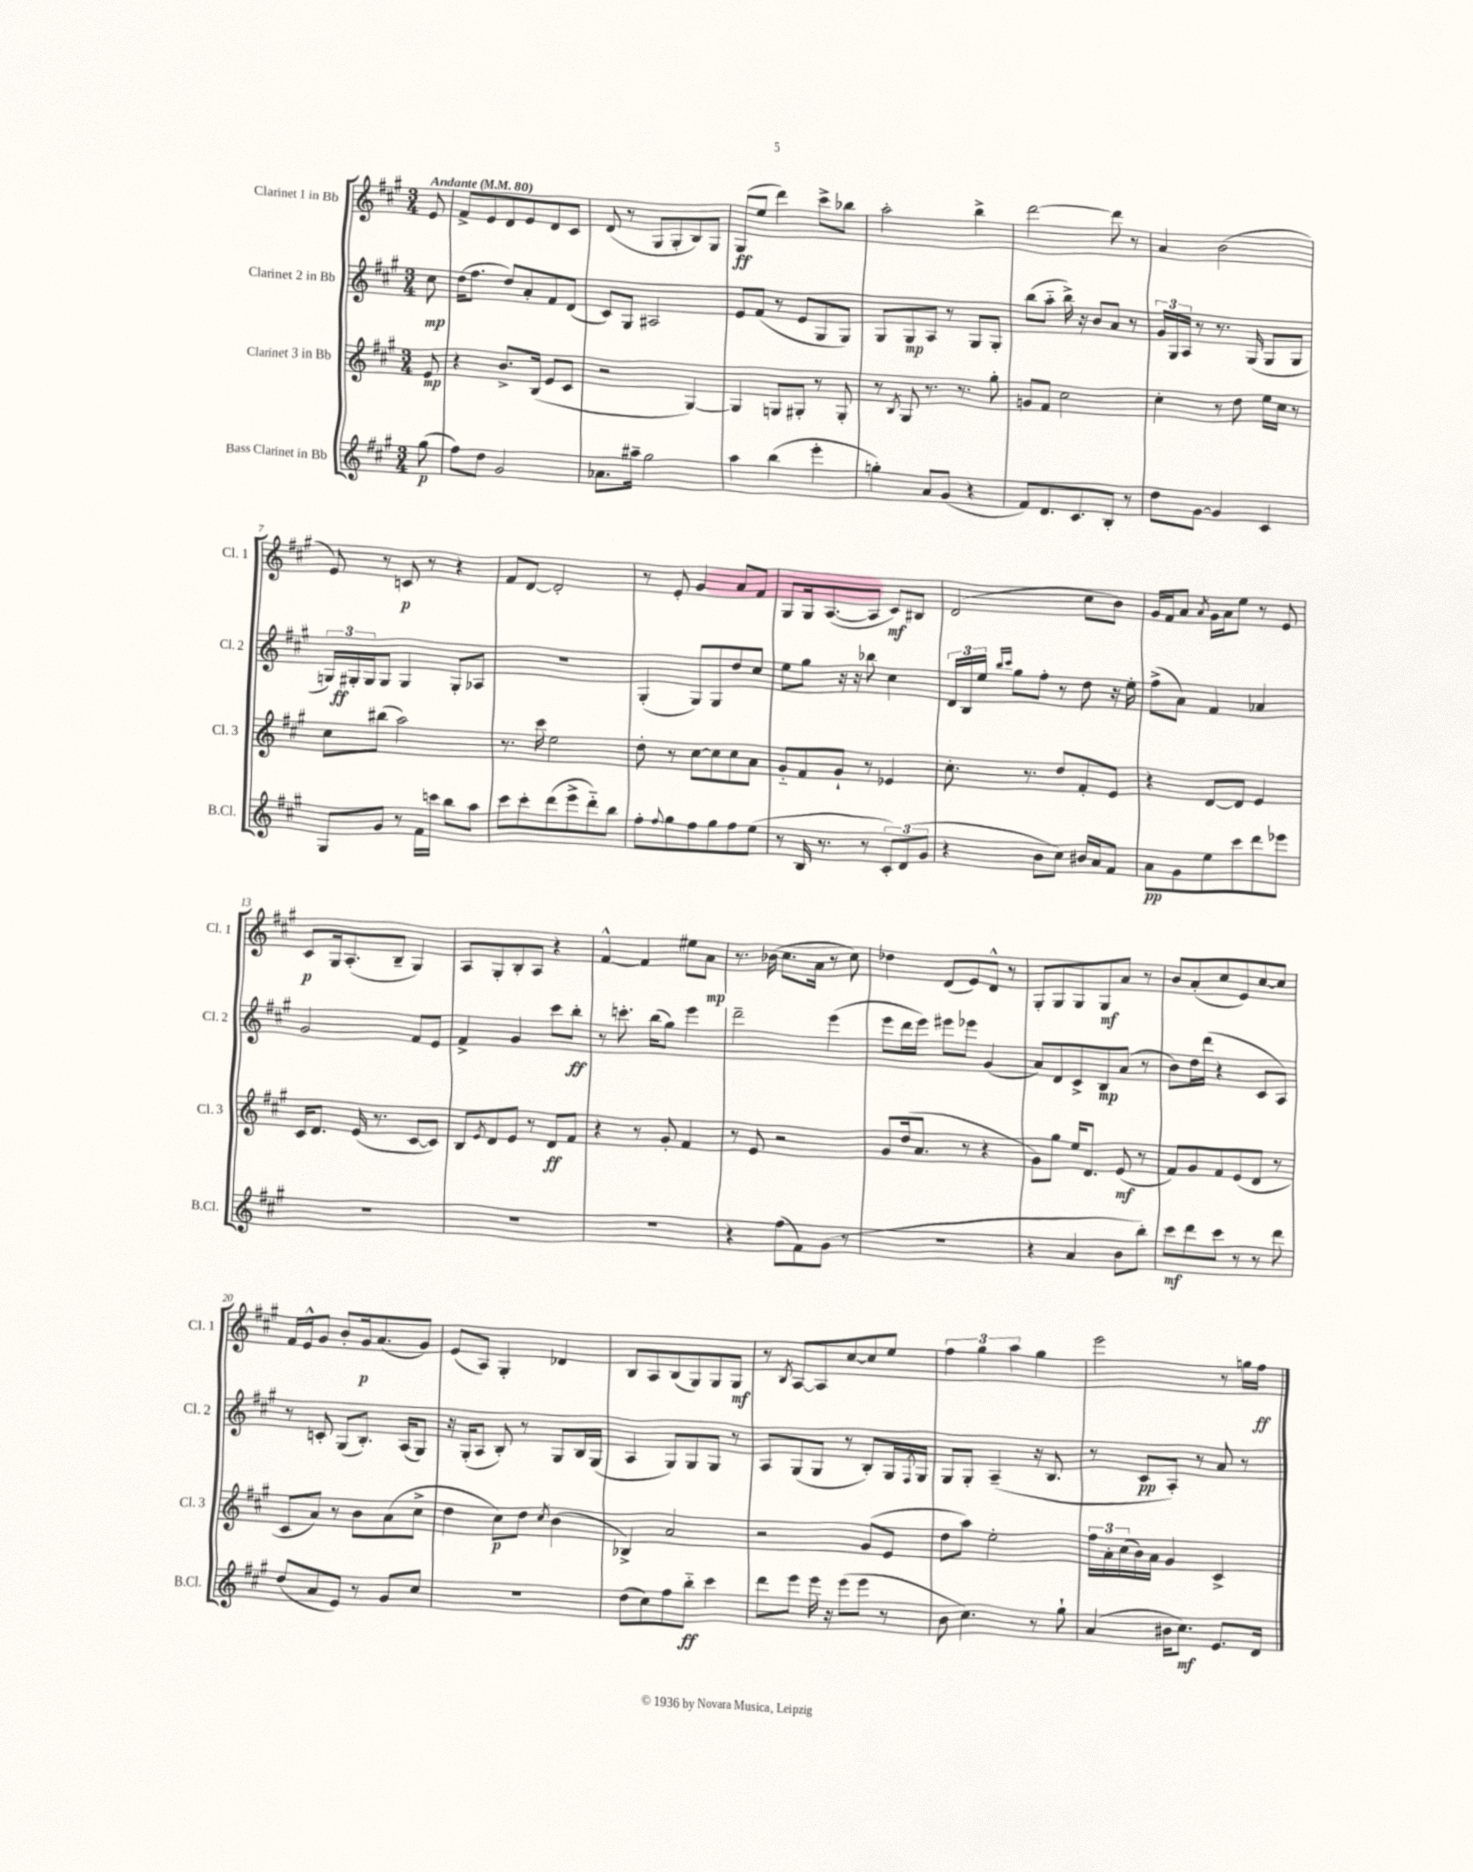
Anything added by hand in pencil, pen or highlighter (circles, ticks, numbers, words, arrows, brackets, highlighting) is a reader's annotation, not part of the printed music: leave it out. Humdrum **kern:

**kern	**dynam	**kern	**dynam	**kern	**dynam	**kern	**dynam
*part4	*part4	*part3	*part3	*part2	*part2	*part1	*part1
*staff4	*staff4	*staff3	*staff3	*staff2	*staff2	*staff1	*staff1
*I"Bass Clarinet in Bb	*	*I"Clarinet 3 in Bb	*	*I"Clarinet 2 in Bb	*	*I"Clarinet 1 in Bb	*
*I'B.Cl.	*	*I'Cl. 3	*	*I'Cl. 2	*	*I'Cl. 1	*
*clefG2	*	*clefG2	*	*clefG2	*	*clefG2	*
*k[f#c#g#]	*	*k[f#c#g#]	*	*k[f#c#g#]	*	*k[f#c#g#]	*
*M3/4	*	*M3/4	*	*M3/4	*	*M3/4	*
*MM80	*	*MM80	*	*MM80	*	*MM80	*
=	=	=	=	=	=	=	=
!	!	!	!	!	!	!LO:TX:a:B:t=Andante	!
(8gg#\	p	8e/	mp	8cc#\	mp	8e/	.
=1	=1	=1	=1	=1	=1	=1	=1
8ff#\L)	.	4r	.	(16dd\KL	.	8f#^/L	.
.	.	.	.	8.ff#\J	.	.	.
8dd\J	.	.	.	.	.	8e/	.
2g#/	.	8.b^/L	.	8dd/L)	.	8d/	.
.	.	.	.	8a'/	.	8e/	.
.	.	(16B/Jk	.	.	.	.	.
.	.	8e/L	.	8f#/	.	8d/	.
.	.	8c#/J	.	(8d/J	.	8c#/J	.
=2	=2	=2	=2	=2	=2	=2	=2
8.a-X\L	.	2r	.	8c#/L)	.	(8d/	.
.	.	.	.	8G#/J	.	8r	.
16aa#X~\Jk	.	.	.	.	.	.	.
2gg#\	.	.	.	2A#X/	.	8G#/L	.
.	.	.	.	.	.	8G#'/	.
.	.	[4G#/)	.	.	.	8B/)	.
.	.	.	.	.	.	8G#/J	.
=3	=3	=3	=3	=3	=3	=3	=3
4aa\	.	4G#/]	.	8e/L	.	(8G#/L	ff
.	.	.	.	(8f#/J	.	8ee/J	.
(4bb\	.	8Gn/L	.	8r	.	4ddd\)	.
.	.	8G#X'/J	.	8e/L	.	.	.
4eee'\	.	8r	.	8G#/	.	8ccc#^\L	.
.	.	8G#'/	.	8G#/J)	.	8bb-X\J	.
=4	=4	=4	=4	=4	=4	=4	=4
4ggn'\)	.	8r	.	8G#/L	.	2aa'\	.
.	.	8qB/	.	.	.	.	.
.	.	8G#/	.	8G#/	mp	.	.
8a/L	.	8.r	.	8A/J	.	.	.
(8g#/J	.	.	.	8r	.	.	.
.	.	8.r	.	.	.	.	.
4r	.	.	.	8G#/L	.	4bb^\	.
.	.	8gg#'\	.	8G#'/J	.	.	.
=5	=5	=5	=5	=5	=5	=5	=5
8f#/L)	.	8gn/L	.	(8bb\L	.	[2ddd\	.
8.d/	.	8f#/J	.	8aa\J	.	.	.
.	.	2cc#\	.	16bb^\)	.	.	.
8.c#/	.	.	.	16r	.	.	.
.	.	.	.	8b/L	.	.	.
8B'/J	.	.	.	8a/J	.	8ddd\]	.
8r	.	.	.	8r	.	8r	.
=6	=6	=6	=6	=6	=6	=6	=6
8dd\L	.	4cc#'\	.	24g#/LL	.	4a/	.
.	.	.	.	24G#/	.	.	.
.	.	.	.	24A/JJ	.	.	.
[8g#\J	.	.	.	8r	.	.	.
4g#/]	.	8r	.	8.r	.	(2b\	.
.	.	8dd\	.	.	.	.	.
.	.	.	.	(16G#/	.	.	.
4c#/	.	16ee\LL	.	8G#/L	.	.	.
.	.	16cc#\JJ	.	.	.	.	.
.	.	8r	.	8G#/J	.	.	.
!!LO:LB:g=z
=7	=7	=7	=7	=7	=7	=7	=7
8G#/L	.	8cc#\L	.	24Gn/LL)	.	8e/)	.
.	.	.	.	24G#X'/	ff	.	.
.	.	.	.	24G#/J	.	.	.
8g#/J	.	(8bb#X\J	.	8G#/J	.	8r	.
8r	.	2aa\)	.	4G#/	.	8cn/	p
16f#\LL	.	.	.	.	.	8r	.
16cccn\JJ	.	.	.	.	.	.	.
8bb\L	.	.	.	8G#'/L	.	4r	.
8aa\J	.	.	.	8A-X/J	.	.	.
=8	=8	=8	=8	=8	=8	=8	=8
8ccc#\L	.	8.r	.	2.r	.	8f#/L	.
8ccc#'\	.	.	.	.	.	[8d/J	.
.	.	16ccc#\	.	.	.	.	.
(8ddd\	.	2ee\	.	.	.	2d'/]	.
8eee^\	.	.	.	.	.	.	.
8ddd\)	.	.	.	.	.	.	.
8bb\J	.	.	.	.	.	.	.
=9	=9	=9	=9	=9	=9	=9	=9
8ff#'\L	.	8dd'\	.	(4G#'/	.	8r	.
8qqff#/	.	.	.	.	.	.	.
8gg#\	.	8r	.	.	.	8e'/	.
8ff#\	.	[8cc#\L	.	8G#/L)	.	4g#/	.
8gg#\	.	8cc#\]	.	8G#/	.	.	.
8ff#\	.	8cc#\	.	8dd/	.	8a/L	.
(8ee\J	.	8a\J	.	8cc#/J	.	8f#/J	.
=10	=10	=10	=10	=10	=10	=10	=10
8r	.	8g#/L	.	8ee\L	.	8G#/L	.
16B/	.	8f#/	.	8gg#\J	.	16G#/k	.
8.r	.	.	.	.	.	([8.A/	.
.	.	8g#`/J	.	16r	.	.	.
.	.	.	.	16r	.	.	.
8r	.	8r	.	8bb-X\	.	8A/J]	.
12c#'/L)	.	4e-X/	.	4cc#\	.	8c#/L)	mf
(12d/	.	.	.	.	.	.	.
.	.	.	.	.	.	8B#X/J	.
12g#/J	.	.	.	.	.	.	.
=11	=11	=11	=11	=11	=11	=11	=11
4r	.	8.cc#'\	.	24d/LL	.	(2d/	.
.	.	.	.	24B/	.	.	.
.	.	.	.	24ee/JJ	.	.	.
.	.	.	.	16qqbb/LL	.	.	.
.	.	.	.	16qqccc#/JJ	.	.	.
.	.	.	.	8gg#\L	.	.	.
.	.	8.r	.	.	.	.	.
8b\L	.	.	.	8ff#'\J	.	.	.
8cc#\J)	.	8dd/L	.	8r	.	.	.
16b#X/LL	.	8f#'/	.	8dd\	.	8cc#\L	.
16a/J	.	.	.	.	.	.	.
8f#/J	.	8e/J	.	16r	.	8b\J)	.
.	.	.	.	16ee'\	.	.	.
=12	=12	=12	=12	=12	=12	=12	=12
8a\L	pp	4r	.	(8ff#^\L	.	16g#/LL	.
.	.	.	.	.	.	16f#/J	.
8g#\	.	.	.	8a\J)	.	8a/J	.
.	.	.	.	.	.	8qa/	.
8ee\	.	[8d/L	.	4f#/	.	16g#\LL	.
.	.	.	.	.	.	16a\J	.
8ccc#\	.	8d/J]	.	.	.	8ee\J	.
8ddd\	.	4e/	.	4a-X/	.	8r	.
8eee-X\J	.	.	.	.	.	8e/	.
!!LO:LB:g=z
=13	=13	=13	=13	=13	=13	=13	=13
2.r	.	16c#/KL	.	2g#/	.	8c#/L	p
.	.	8.d/J	.	.	.	.	.
.	.	.	.	.	.	16G#/k	.
.	.	.	.	.	.	(8.A'/	.
.	.	(16e/	.	.	.	.	.
.	.	8.r	.	.	.	.	.
.	.	.	.	.	.	8B~/J	.
.	.	[8c#/L	.	8f#/L	.	4G#/)	.
.	.	8c#/J])	.	8e/J	.	.	.
=14	=14	=14	=14	=14	=14	=14	=14
2.r	.	8B/L	.	4f#^/	.	8A/L	.
.	.	8qe/	.	.	.	.	.
.	.	8d/	.	.	.	8G#'/	.
.	.	8e/J	.	4g#/	.	8B'/	.
.	.	8r	.	.	.	8A/J	.
.	.	8d/L	ff	8ccc#\L	.	4r	.
.	.	8f#/J	.	8bb'\J	ff	.	.
=15	=15	=15	=15	=15	=15	=15	=15
2.r	.	4r	.	8r	.	[4f#^^/	.
.	.	.	.	8.cccn'\	.	.	.
.	.	8r	.	.	.	4f#/]	.
.	.	.	.	(16bb\KL	.	.	.
.	.	8g#'/	.	8gg#\J)	.	.	.
.	.	4f#/	.	4eee\	.	8ee#X\L	.
.	.	.	.	.	.	8a\J	mp
=16	=16	=16	=16	=16	=16	=16	=16
4r	.	8r	.	2ddd~\	.	8.r	.
.	.	8e/	.	.	.	.	.
.	.	.	.	.	.	(16b-X\	.
(8ff#\L	.	2r	.	.	.	8.cc#\L	.
8f#\)	.	.	.	.	.	.	.
.	.	.	.	.	.	16a\Jk	.
(8g#\J	.	.	.	(4eee\	.	8r	.
8r	.	.	.	.	.	8cc#\)	.
=17	=17	=17	=17	=17	=17	=17	=17
2.r	.	8g#/L	.	8eee\L	.	4dd-X\	.
.	.	(16dd/k	.	16ddd\L	.	.	.
.	.	8.a/J	.	16eee\JJ)	.	.	.
.	.	.	.	8eee#X\L	.	(8d/L	.
.	.	8r	.	8eee-X\J	.	8e/)	.
.	.	4r	.	(4g#/	.	8d^^/J	.
.	.	.	.	.	.	8r	.
=18	=18	=18	=18	=18	=18	=18	=18
4r	.	8g#\L)	.	8a/L)	.	8G#'/L	.
.	.	8gg#\J	.	8d/	.	8G#/	.
4a/	.	16ee/KL	.	8c#^/	.	8G#/	.
.	.	8.d/J	.	.	.	.	.
.	.	.	.	8B/	mp	8G#/	mf
8b\L	.	(8e/	mf	(8a/J	.	8a/J	.
8bb'\J)	.	8r	.	8r	.	8r	.
=19	=19	=19	=19	=19	=19	=19	=19
8ccc#\L	mf	8f#/L)	.	8b\L)	.	8b/L	.
8ddd\	.	8g#/	.	16dd\L	.	(8a'/	.
.	.	.	.	(16ddd\JJ	.	.	.
8ccc#\J	.	8f#/	.	4r	.	8cc#/	.
8r	.	(8e/	.	.	.	8e/)	.
8r	.	8d/J	.	8c#/L	.	[8cc#/	.
8ddd\	.	8r	.	8A/J)	.	8cc#/J]	.
!!LO:LB:g=z
=20	=20	=20	=20	=20	=20	=20	=20
(8dd/L	.	8c#/L	.	8r	.	16f#/LL	.
.	.	.	.	.	.	16e^^/J	.
8a/	.	8a/J)	.	8cn'/	.	8g#/J	.
8e/J)	.	8r	.	(8G#/L	.	8b'/L	.
8r	.	8b\L	.	8.B'/J)	.	16g#/k	p
.	.	.	.	.	.	(8.a/	.
8g#/L	.	(8a\	.	.	.	.	.
.	.	.	.	(16A/KL	.	.	.
8cc#/J	.	8cc#^\J	.	8G#/J)	.	8g#/J)	.
=21	=21	=21	=21	=21	=21	=21	=21
2.r	.	4dd\	.	16r	.	(8e/L	.
.	.	.	.	(16G#'/KL	.	.	.
.	.	.	.	8A/J	.	8A/J)	.
.	.	8cc#\L)	p	8B'/)	.	4G#'/	.
.	.	8dd\J	.	8r	.	.	.
.	.	8qcc#/	.	.	.	.	.
.	.	(4b\	.	8G#/L	.	4d-X/	.
.	.	.	.	16B/L	.	.	.
.	.	.	.	(16G#/JJ	.	.	.
=22	=22	=22	=22	=22	=22	=22	=22
(8dd\L	.	4B-X^/)	.	4A/	.	8B/L	.
8cc#\)	.	.	.	.	.	8A/	.
8ff#\	.	2a/	.	8G#/L)	.	(8B/	.
8bb\J	ff	.	.	8G#/	.	8G#/)	.
4ccc#\	.	.	.	8G#/J	.	8G#/	.
.	.	.	.	8r	.	8G#/J	mf
=23	=23	=23	=23	=23	=23	=23	=23
8ddd\L	.	2r	.	8A/L	.	8r	.
.	.	.	.	.	.	8qB/	.
8eee\J	.	.	.	(8G#/	.	[8A/L	.
16eee\	.	.	.	8G#/J	.	8A/]	.
16r	.	.	.	.	.	.	.
(8eee\L	.	.	.	8r	.	[8cc#/	.
8eee\J	.	(8g#/L	.	8B'/L)	.	8cc#/]	.
8r	.	8e/J	.	16G#/L	.	8ee/J	.
.	.	.	.	8qF#/	.	.	.
.	.	.	.	16G#/JJ	.	.	.
=24	=24	=24	=24	=24	=24	=24	=24
8b\	.	8dd\L	.	8G#/L	.	6ff#\	.
4.cc#\)	.	8aa\J)	.	8G#'/J	.	.	.
.	.	.	.	.	.	6gg#\	.
.	.	2ee'\	.	(4A~/	.	.	.
.	.	.	.	.	.	6aa\	.
8r	.	.	.	16r	.	4gg#\	.
.	.	.	.	8.B/	.	.	.
8gg#`\	.	.	.	.	.	.	.
=25	=25	=25	=25	=25	=25	=25	=25
(4a/	.	24ff#\LL	.	8r	.	2eee\	.
.	.	24a'\	.	.	.	.	.
.	.	(24cc#\	.	.	.	.	.
.	.	16b\)	.	8c#/L	pp	.	.
.	.	16a\JJ	.	.	.	.	.
16b#X\KL	.	4g#/	.	8A'/J)	.	.	.
8.cc#\J)	mf	.	.	.	.	.	.
.	.	.	.	8r	.	.	.
8.e/L	.	4c#^/	.	8a/	.	8r	.
.	.	.	.	8r	.	16ggn\LL	.
16d/Jk	.	.	.	.	.	16ff#\JJ	ff
==	==	==	==	==	==	==	==
*-	*-	*-	*-	*-	*-	*-	*-
